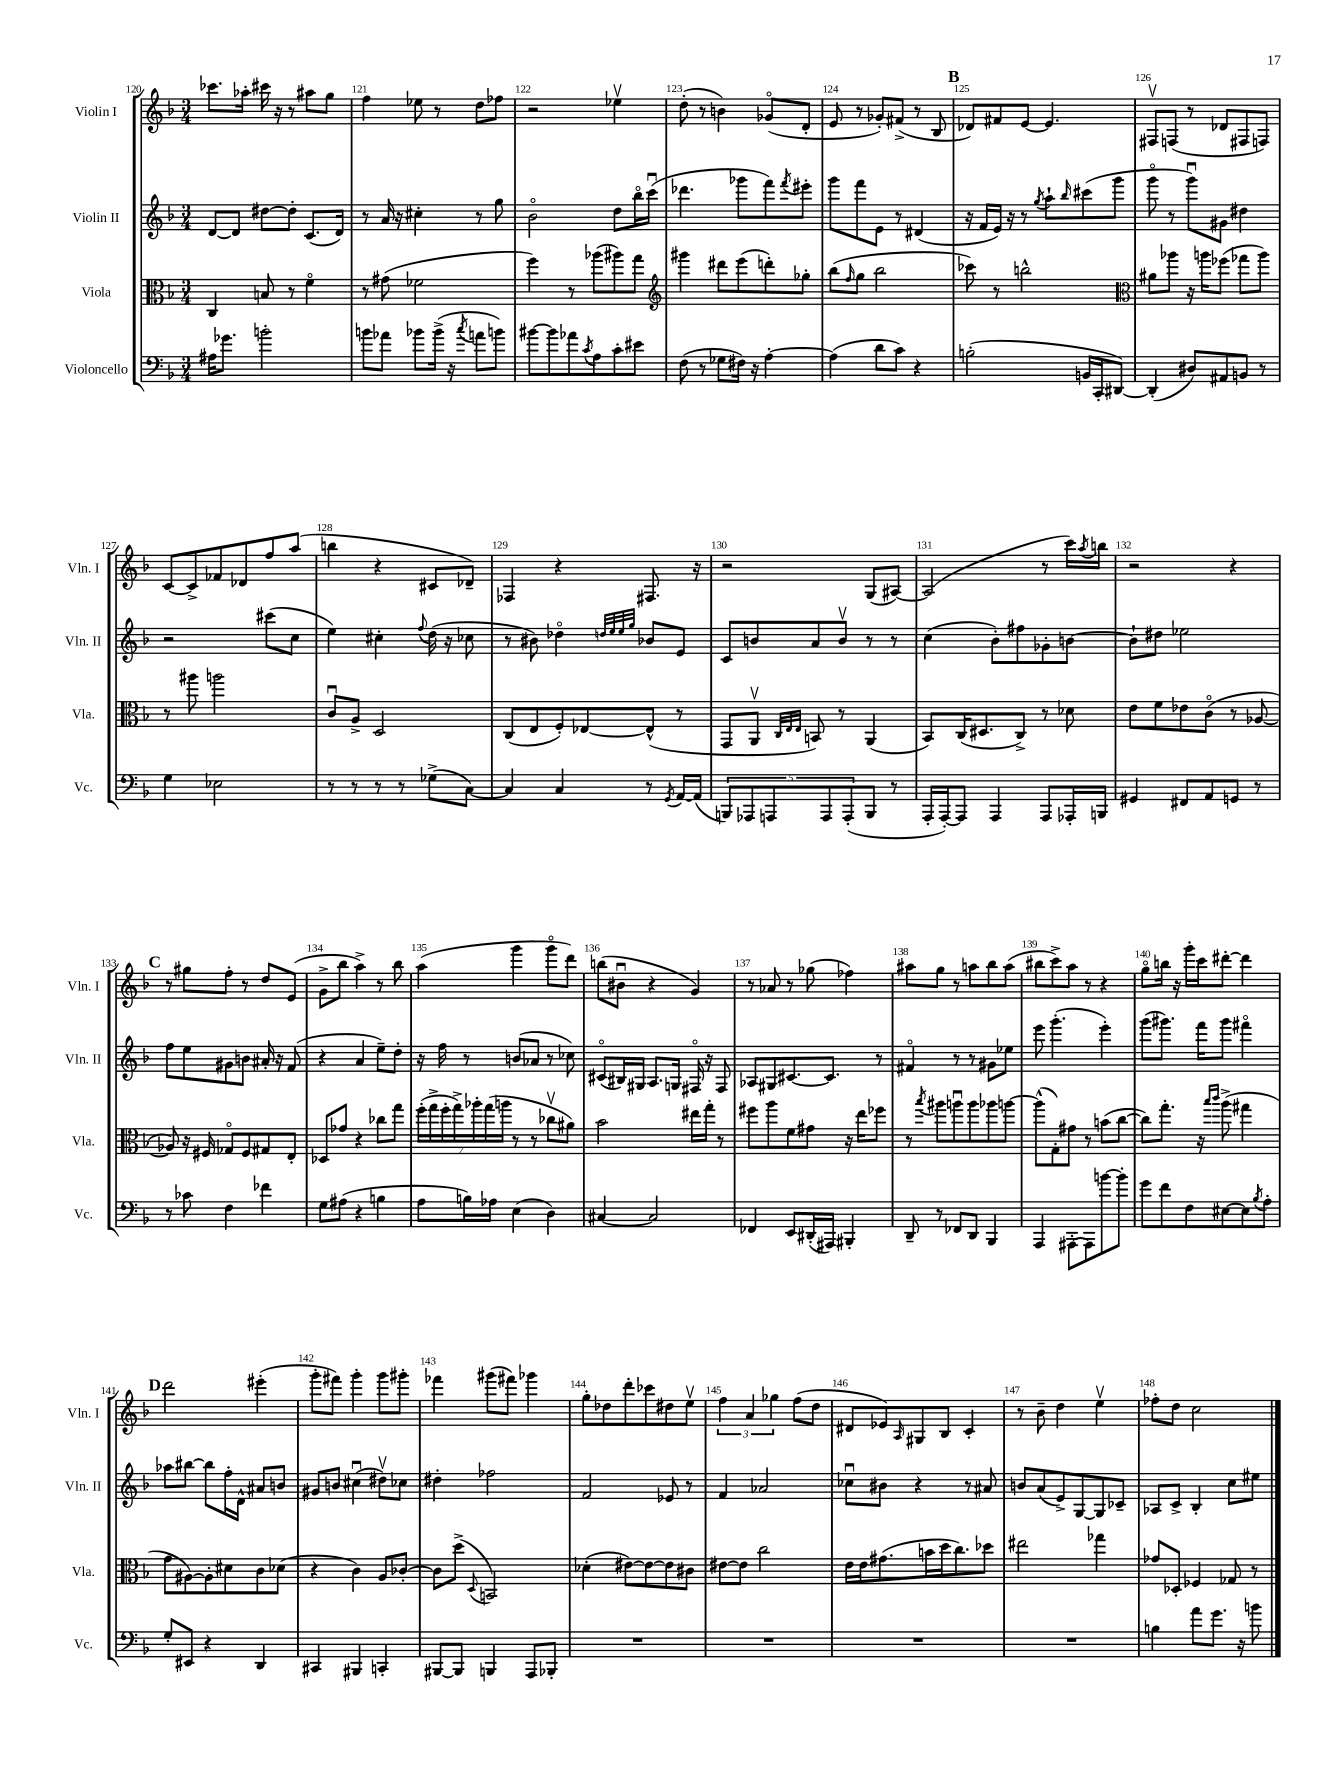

**kern	**kern	**kern	**kern
*staff4	*staff3	*staff2	*staff1
*clefF4	*clefC3	*clefG2	*clefG2
*k[b-]	*k[b-]	*k[b-]	*k[b-]
*M3/4	*M3/4	*M3/4	*M3/4
16A#	4C	[8d	8.ccc-
8.g-	.	.	.
.	.	8d]	.
.	.	.	16aa-'
2b'	8B	[8dd#	16ccc#
.	.	.	16r
.	8r	8dd#']	8r
.	4fo	(8.c	8aa#
.	.	.	8gg
.	.	16d)	.
=	=	=	=
8b	8r	8r	4ff
8a-	(8g#	16a	.
.	.	16r	.
8b-	2f-	4cc#'	8ee-
(16b-^	.	.	8r
16r	.	.	.
8qcc	.	.	.
8a	.	8r	8dd
8b)	.	8gg	8ff-
=	=	=	=
[8b#	4ff)	2b-o	2r
8b#]	.	.	.
8a-	8r	.	.
8qc	.	.	.
8A	(8aa-	.	.
8c'	8aa#)	8dd	4ee-v
8e#	8gg	16bb-o	.
.	.	(16cccu	.
=	=	=	=
*	*clefG2	*	*
(8F	4ggg#	4.ddd-	(8dd'
8r	.	.	8r
8G-	8ddd#	.	4b)
16F#)	(8eee	8ggg-	.
16r	.	.	.
[4A'	8ddd')	8fff)	(8g-o
.	.	8qfff	.
.	8gg-'	8eee#'	8d'
=	=	=	=
(4A]	(8bb-	8ggg	8e
.	16qqff	.	.
.	8gg	8fff	8r
8d	2bb-	8e	8g-')
8c)	.	8r	(8f#^
4r	.	(4d#	8r
.	.	.	8B-
=	=	=	=
(2B'	8ccc-)	16r	8d-)
.	.	16f	.
.	8r	16e)	8f#
.	.	16r	.
.	2bb^^	8r	[8e
.	.	8qgg	.
.	.	8aa`	4.e]
.	.	16qqbb-	.
16BB	.	(8ccc#	.
16CC'	.	.	.
[8DD#)	.	8ggg	.
=	=	=	=
*	*clefC3	*	*
(4DD#']	8a#	8gggo	8F#v
.	8aa-	8r	(8F
8D#)	16r	8gggu)	8r
.	16aa	.	.
8AA#	(8ff-	8g#	8d-
8BB	8gg-	4dd#	8F#
8r	8aa)	.	8F)
=	=	=	=
4G	8r	2r	[8c
.	8aa#	.	8c^]
2E-	2aa	.	8f-
.	.	.	8d-
.	.	(8ccc#	8ff
.	.	8cc	(8aa
=	=	=	=
8r	8cu	4ee)	4bb
8r	8A^	.	.
8r	2D	4cc#'	4r
8r	.	.	.
.	.	8qqff	.
(8G-^	.	(16dd	8c#
.	.	16r	.
[8C)	.	8cc-	8d-~)
=	=	=	=
4C]	(8C	8r	4F-
.	8E	8b#)	.
4C	8F')	4dd-o	4r
.	[8E-	.	.
.	.	32qqdd	.
.	.	32qqee	.
.	.	32qqee	.
.	.	32qqgg	.
8r	(8E-^^]	8b-	8.F#
8qGG	.	.	.
[16AA	8r	8e	.
(16AA]	.	.	16r
=	=	=	=
10BBB)	8GG	8c	2r
10AAA-	.	.	.
.	8AAv	8b	.
10AAA	.	.	.
.	32qqC	.	.
.	32qqE	.	.
.	32qqE	.	.
.	8BB)	8a	.
10AAA	.	.	.
.	8r	8bv	.
(10AAA'	.	.	.
8BBB	(4AA	8r	(8G
8r	.	8r	[8A#)
=	=	=	=
16AAA'	8BB-)	(4cc	(2A#]
[16AAA')	.	.	.
8AAA]	(16C	.	.
.	8.D#	.	.
4AAA	.	8b-')	.
.	8C^)	8ff#	.
8AAA	8r	8g-'	8r
16AAA-'	8d-	[8b	16ccc)
.	.	.	8qaa
16BBB	.	.	16bb
=	=	=	=
4GG#	8e	8b`]	2r
.	8f	8dd#	.
8FF#	8e-	2ee-	.
8AA	(8co	.	.
8GG	8r	.	4r
8r	[8A-	.	.
=	=	=	=
8r	8A-])	8ff	8r
8c-	16r	8ee	8gg#
.	16F#	.	.
4F	8G-o	8g#	8ff'
.	8F#	8b	8r
4f-	8G#	16a#'	8dd
.	.	16r	.
.	8E'	(8f	(8e
=	=	=	=
8G	8D-	4r	8g^
(8A#	8g-	.	8bb-
4r	4r	4a	4aa^)
4B	8cc-	8ee~)	8r
.	8gg	8dd'	8bb-
=	=	=	=
8A	(28ff'	16r	(4aa
.	28gg^	.	.
.	.	16ff	.
.	28ff'	.	.
.	28gg^)	.	.
16B)	.	8r	.
.	28aa-'	.	.
.	(28gg	.	.
16A-	.	.	.
.	28aa	.	.
(4E	8r	(8b	4ggg
.	8r	8a-	.
4D)	8cc-v	8r	8gggo
.	8a#)	8cc-)	8ddd)
=	=	=	=
[4C#	2b-	(8c#o	(8bb
.	.	16B#)	8b#u
.	.	16G#	.
2C#]	.	8.A	4r
.	.	16G	.
.	16ee#	16F#o	4g)
.	16gg'	16r	.
.	8r	8F#	.
=	=	=	=
4FF-	8ff#	8A-	8r
.	8aa	8G#	8a-
8EE	8f	[8.c#	8r
(16DD#'	8g#	.	(8gg-
16AAA#)	.	8.c#]	.
4BBB#'	16r	.	4ff-)
.	16ee	.	.
.	8ff-	8r	.
=	=	=	=
8DD~	8r	4f#o	8aa#
.	8qbb-	.	.
8r	8aa#	.	8gg
8FF-	8aau	8r	8r
8DD	8aa	8r	8aa
4BBB-	8aa-	8g#	8bb-
.	[8aa	8ee-	(8aa
=	=	=	=
4AAA	(8aa^^]	8eee	8bb#
.	8G')	(4.ggg'	8ccc^)
[8AAA#'	8g#	.	8aa
8AAA#]	8r	.	8r
[8b	(8b	4eee')	4r
8b']	[8cc	.	.
=	=	=	=
8g	8cc])	(8ggg	8ggo
8f	8.gg'	8.ggg#)	16bb
.	.	.	16r
8F	.	.	16ggg'
.	16r	16fff	16ccc
.	16qqbb-	.	.
.	16qqccc	.	.
[8E#	(8aa^	8ggg#	[8ddd#'
8E#]	4gg#	4fff#o	4ddd#]
8qB-	.	.	.
8A'	.	.	.
=	=	=	=
8G'	8g	8aa-	2ddd
8EE#	[8A#)	[8bb#	.
4r	8A#']	8bb#]	.
.	8d#	16ff'	.
.	.	16d^^	.
4DD	8c	8a#	(4eee#'
.	(8d-	8b	.
=	=	=	=
4CC#	4r	8g#	8ggg'
.	.	8b	8fff#)
4BBB#	4c)	(4cc#u	4ggg'
4CC'	8A	8dd#v)	8ggg
.	[8c-'	8cc-	8ggg#'
=	=	=	=
[8BBB#	8c-]	4dd#'	4fff-
8BBB#]	(8dd^	.	.
.	8qqD	.	.
4BBB	2BB)	2ff-	(8ggg#
.	.	.	8fff#)
8AAA	.	.	4ggg-
8BBB-'	.	.	.
=	=	=	=
2.r	(4d-'	2f	8gg'
.	.	.	8dd-
.	[8e#)	.	8ddd'
.	8e#_	.	8ccc-
.	8e#]	8e-	8dd#
.	8c#	8r	8eev
=	=	=	=
2.r	[8e#	4f	6ff
.	8e#]	.	.
.	.	.	6a
.	2cc	2a-	.
.	.	.	6gg-
.	.	.	(8ff
.	.	.	8dd
=	=	=	=
2.r	16e	8cc-u	8d#
.	16e	.	.
.	(8.g#	8b#	8e-)
.	.	.	16qqA
.	.	4r	8G#
.	16b	.	.
.	16dd	.	8B-
.	8.cc)	.	.
.	.	8r	4c'
.	8dd-	8a#	.
=	=	=	=
2.r	2ee#	8b	8r
.	.	(8a	8b-~
.	.	8e^)	4dd
.	.	[8G	.
.	4gg-	8G]	4eev
.	.	8c-~	.
=	=	=	=
4B	8g-	8A-	8ff-'
.	8D-'	8c^	8dd
8a	4F-	4B-'	2cc
8.g	.	.	.
.	8G-	8cc	.
16r	.	.	.
8b	8r	8ee#	.
==	==	==	==
*-	*-	*-	*-
